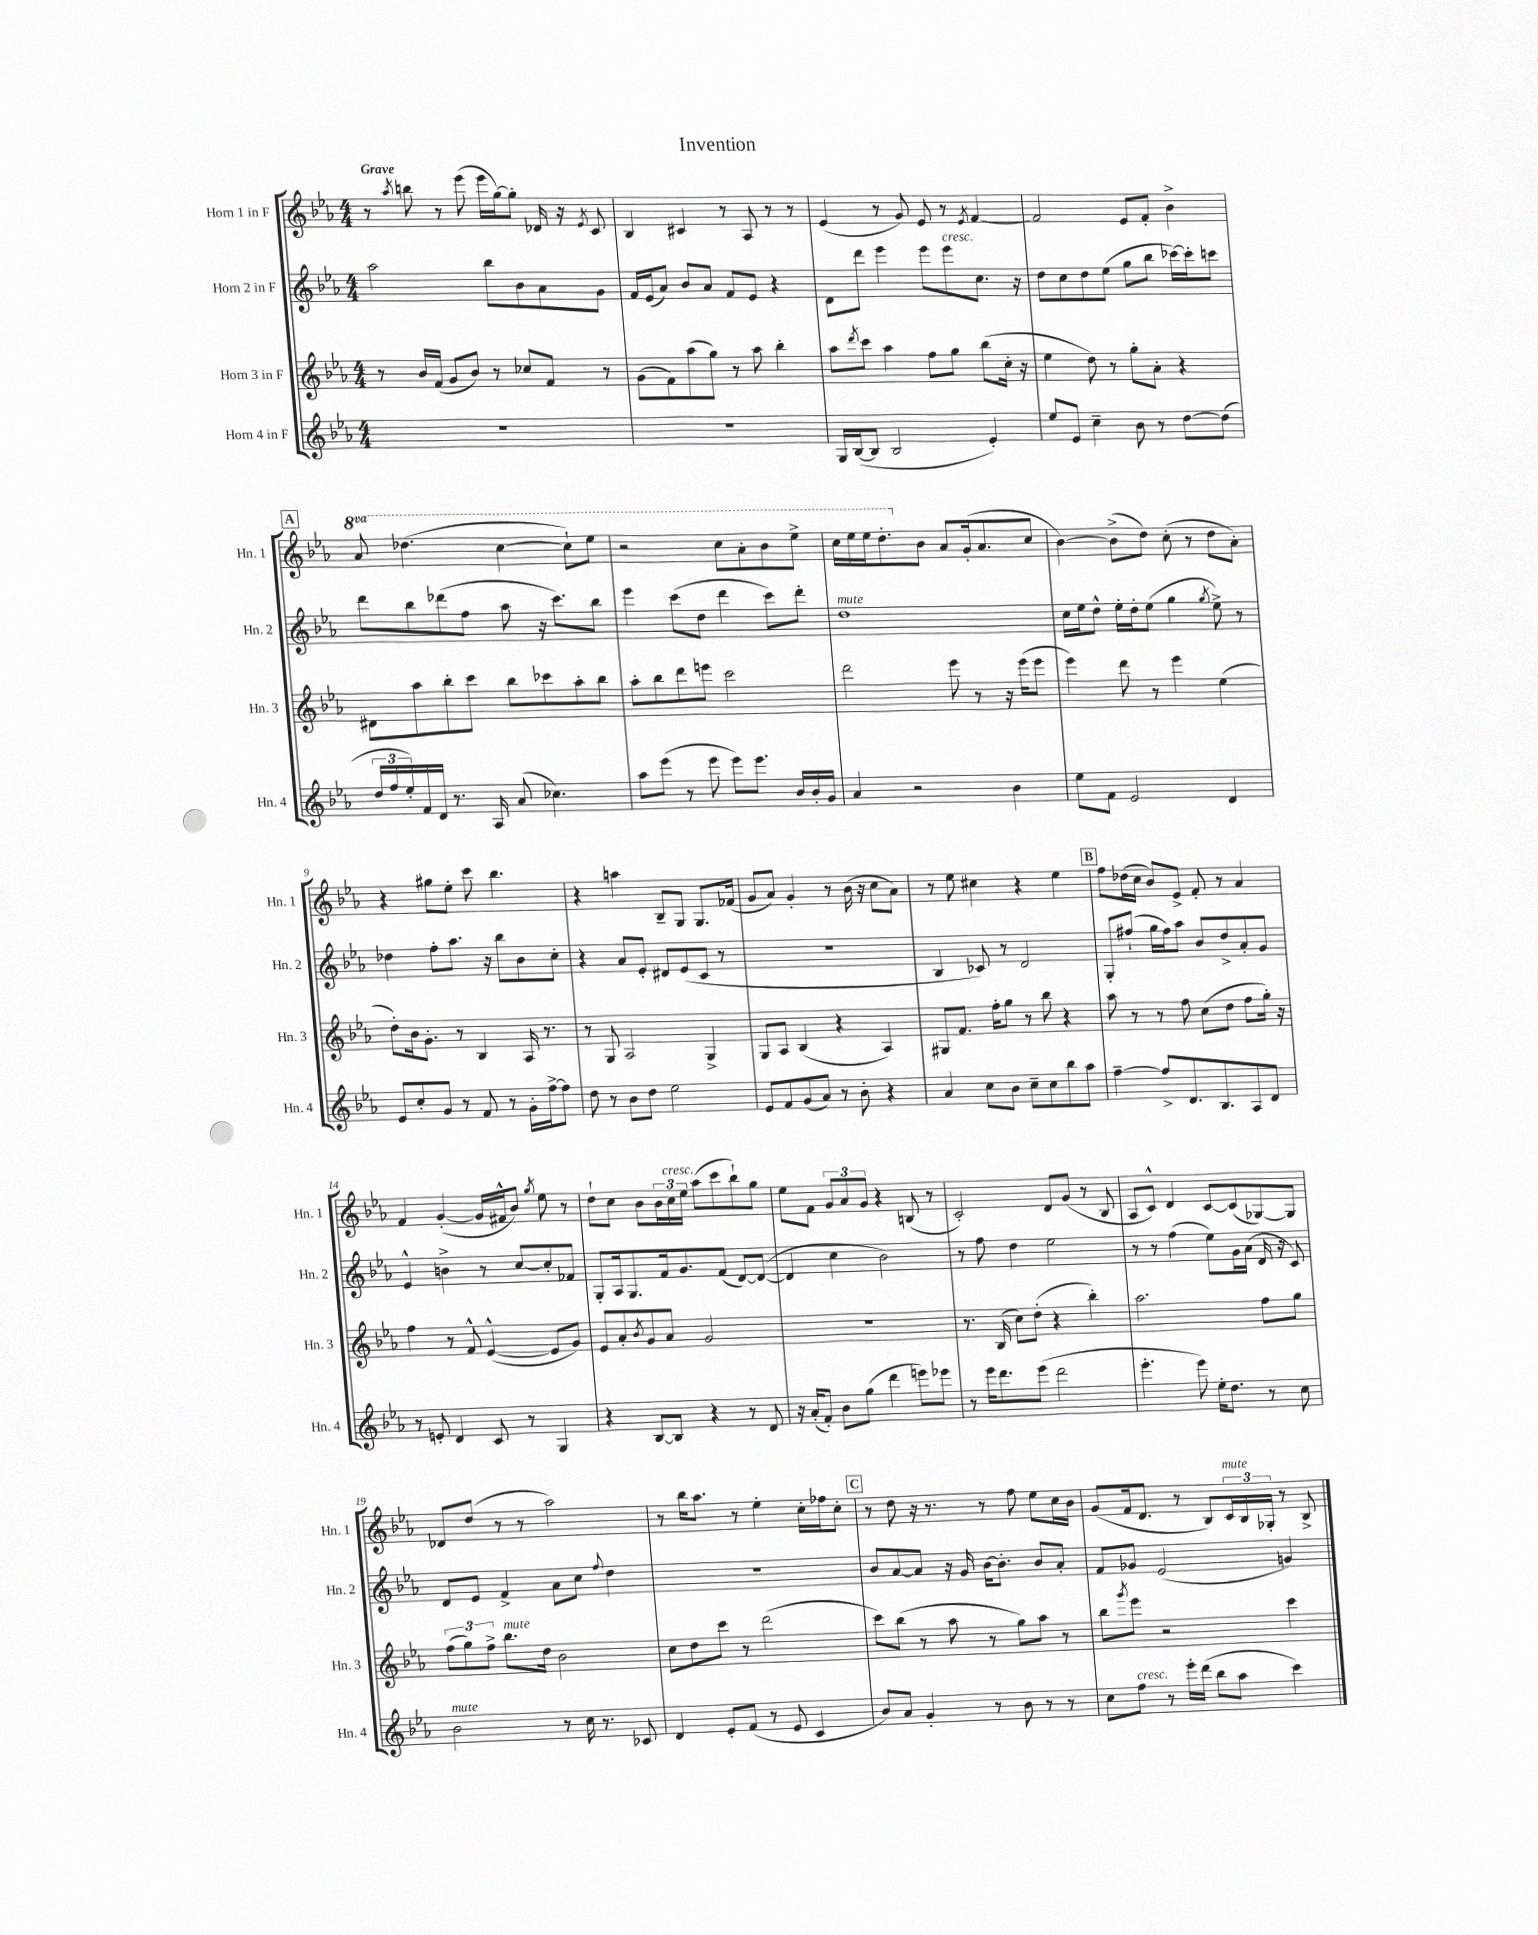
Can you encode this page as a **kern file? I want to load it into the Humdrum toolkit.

**kern	**kern	**kern	**kern
*part4	*part3	*part2	*part1
*staff4	*staff3	*staff2	*staff1
*I"Horn 4 in F	*I"Horn 3 in F	*I"Horn 2 in F	*I"Horn 1 in F
*I'Hn. 4	*I'Hn. 3	*I'Hn. 2	*I'Hn. 1
*clefG2	*clefG2	*clefG2	*clefG2
*k[b-e-a-]	*k[b-e-a-]	*k[b-e-a-]	*k[b-e-a-]
*M4/4	*M4/4	*M4/4	*M4/4
=1	=1	=1	=1
!	!	!	!LO:TX:a:B:t=Grave
1r	8r	2aa-\	8r
.	.	.	8qaa-/
.	16b-/LL	.	8bbn\
.	(16f/JJ	.	.
.	8g/L	.	8r
.	8b-/J)	.	(8eee-\
.	8r	8bb-\L	16eee-\LL
.	.	.	[16gg\J)
.	8cc-X/L	8b-\	8gg'\J]
.	8f/J	8a-\	16d-X/
.	.	.	16r
.	.	.	8qe-/
.	8r	8g\J	8c/
=2	=2	=2	=2
1r	(8g\L	16f/LL	4B-/
.	.	(16e-/J	.
.	8f\)	8a-/J)	.
.	(8aa-\	8b-/L	4c#X/
.	8gg\J)	8a-/J	.
.	8r	8f/L	8r
.	8aa-\	8e-/J	8A-/
.	4bb-'\	4r	8r
.	.	.	8r
=3	=3	=3	=3
16G/LL	8aa-\L	8d\L	(4e-/
([16B-/J	.	.	.
.	8qddd/	.	.
8B-/J]	8ccc\J	8ddd\J	.
2B-/	4aa-\	4eee-\	8r
.	.	.	8g/)
.	8ff\L	8eee-\L	8e-/
!	!	!LO:TX:a:i:t=cresc.	!
.	8gg\J	8eee-\	8r
.	.	.	8qe-/
4e-'/)	(8bb-\L	8.cc\J	[4f/
.	16cc'\Jk	.	.
.	16r	16r	.
=4	=4	=4	=4
8ee-/L	4ee-\	8dd\L	2f/]
8e-/J	.	8cc\	.
4cc~\	8dd\)	8dd\	.
.	8r	(8ee-\J	.
8b-\	8gg'\L	8gg\L	8e-/L
8r	8a-'\J	8bb-\J	8f'/J
[8dd\L	4r	[16ccc-X\LL)	4b-^\
.	.	16ccc-'\J]	.
(8dd\J]	.	8cccn\J	.
!!LO:LB:g=z
!!LO:REH:place=s1:t=A
=5	=5	=5	=5
*	*	*	*8va
24dd/LL	8d#X\L	8ddd\L	8aa-/
24ff/	.	.	.
24ee-'/)	.	.	.
16f/	8aa-\	8bb-\	(4.ddd-X\
16d/JJ	.	.	.
8.r	8bb-'\	(8ddd-X\	.
.	8ccc\J	8ff\J	.
16A-/	.	.	.
(8a-/	8bb-\L	8aa-\	[4ccc\
4.cc-X\)	8ccc-X\	16r	.
.	.	8.ccc\L)	.
.	8aa-'\	.	8ccc`\L])
.	8bb-\J	8bb-\J	8eee-\J
=6	=6	=6	=6
8aa-\L	8aa-'\L	4eee-\	2r
(8eee-\J	8bb-\	.	.
8r	8ddd\	(8ccc\L	.
8eee-\	8eeen\J	8dd\J	.
8eee-\L)	2ccc\	4ddd\	8ccc\L
8.eee-\J	.	.	8aa-'\
.	.	8ccc\L)	8bb-\
16b-/LL	.	.	.
16b-'/	.	8ddd'\J	8eee-^\J
16g/JJ	.	.	.
=7	=7	=7	=7
!	!	!LO:TX:a:i:t=mute	!
4a-/	2ddd\	1dd	16ccc\LL
.	.	.	16eee-\
.	.	.	16eee-\J
.	.	.	8.ddd'\
2r	.	.	.
*	*	*	*X8va
.	.	.	8b-\J
.	8eee-\	.	8a-/L
.	8r	.	(16g'/k
.	.	.	8.a-/
4b-\	16r	.	.
.	(16eee-\KL	.	.
.	8eee-\J	.	8cc/J
=8	=8	=8	=8
8ee-\L	4eee-\)	16cc\LL	[4b-\)
.	.	16ee-\J	.
8f\J	.	8dd^^\J	.
2e-/	8ddd\	16ee-'\LL	(8b-^\L]
.	.	16dd'\J	.
.	8r	(8ee-\J	8dd\J)
.	4eee-\	4gg\	(8cc'\
.	.	.	8r
.	.	8qgg/	.
4d/	(4ee-\	8ee-^\)	8dd\L
.	.	8r	8a-'\J)
!!LO:LB:g=z
=9	=9	=9	=9
8e-/L	8dd'\L)	4dd-X\	4r
8cc'/	16b-\k	.	.
.	8.g'\J	.	.
8g/J	.	8ff'\L	8gg#X\L
8r	8r	8.aa-\J	8ee-'\J
8f/	4B-/	.	8ccc\
.	.	16r	.
8r	.	8bb-\L	4.bb-\
16g'\LL	16A-/	8b-\	.
[16ff^\J	8.r	.	.
8ff\J]	.	8cc'\J	.
=10	=10	=10	=10
8dd\	8r	4r	4r
8r	8G/	.	.
8b-\L	2A-/	8a-/L	4aan\
8dd\J	.	8e-'/J	.
2ee-\	.	8d#X/L	8B-~/L
.	.	(8e-/	8G/J
.	4G^/	8c/J	8.G/L
.	.	8r	.
.	.	.	(16f-X/Jk
=11	=11	=11	=11
8e-/L	8G/L	1r	8g/L
8f/	8A-/J	.	8a-/J)
(8g/	(4B-/	.	4g'/
8a-/J)	.	.	.
8r	4r	.	8r
8b-'\	.	.	(16b-\
.	.	.	16r
4r	4A-/)	.	8cc\L
.	.	.	8a-\J)
=12	=12	=12	=12
4a-/	8G#X/L	4B-/	8r
.	8.f/J	.	8ee-\
8cc\L	.	8c-X/)	4cc#X\
.	16ff'\KL	.	.
8b-\J	8gg\J	8r	.
8cc~\L	8r	2d/	4r
8cc\	8bb-\	.	.
8bb-\	4r	.	4ee-\
8aa-\J	.	.	.
!!LO:REH:place=s1:t=B
=13	=13	=13	=13
[4ff~\	8aa-\	8G'/L	8ff\L
.	8r	(8ff#X`/J	(16dd-X\L
.	.	.	16cc\JJ
8ff^/L]	8r	16gg\LL	8b-/L)
.	.	16ff#\J)	.
8.d/	8ff\	8aa-\J	8e-^/J
.	(8cc\L	8b-/L	8f'/
8.B-/	.	.	.
.	8dd\J	8dd^/	8r
8A-/	8ff\L	8a-'/	4a-/
8d/J	16gg'\Jk)	8g/J	.
.	16r	.	.
!!LO:LB:g=z
=14	=14	=14	=14
8r	4ff\	4e-^^/	4f/
8en'/	.	.	.
4d/	8r	4bn^\	([4g'/
.	8f^^/	.	.
8c/	([4e-^^/	8r	16g/LL]
.	.	.	16f#X^^/J
8r	.	[8cc/L	8b-/J)
.	.	.	8qgg/
4G/	8e-/L]	8cc'/]	8ee-\
.	8g/J)	8f-X/J	8r
=15	=15	=15	=15
4r	8e-/L	8G'/L	8dd`\L
.	8a-'/	16A-/k	8cc\J
.	.	8.G/	.
.	8qb-/	.	.
[8B-/L	8g/	.	8b-\L
8B-/J]	8a-/J	16f/k	24b-\L
!	!	!	!LO:TX:a:i:t=cresc.
.	.	.	24cc\
.	.	8.g/	.
.	.	.	24ee-\JJ
4r	2g/	.	(8aa-\L
.	.	(8f/J	8ccc\
8r	.	[8d/L)	8bb-`\)
8d/	.	(8d/J_	8gg\J
=16	=16	=16	=16
16r	1r	4d/]	8ee-\L
(16a-'/KL	.	.	.
8f'/J)	.	.	8f\J
8b-\L	.	4cc\	12g/L
.	.	.	12a-/
(8gg\J	.	.	.
.	.	.	12g/J
4ddd\	.	2b-\)	4r
8eeen\L)	.	.	(8Bn/
8eee-X\J	.	.	8r
=17	=17	=17	=17
8r	8.r	8r	2c'/)
16eee-\KL	.	8ff\	.
8.ddd\	(16B-/	.	.
.	8cc\L)	4dd\	.
(8eee-\J	(8dd'\J	.	.
2ddd\	4r	2ee-\	8d/L
.	.	.	(8g/J
.	4bb-'\)	.	8r
.	.	.	8B-/
=18	=18	=18	=18
4.eee-'\	2.aa-\	8r	8A-/L
.	.	8r	8c^^/J)
.	.	(4ff\	4d/
8eee-\)	.	.	.
16ee-'\KL	.	8ee-\L)	[8c/L
8.dd\J	.	.	.
.	.	16g\L	(8c/]
.	.	(16a-\JJ	.
8r	8ff\L	16d/	[8G-X/)
.	.	16r	.
8cc\	8gg\J	8c/)	8G-/J]
!!LO:LB:g=z
=19	=19	=19	=19
!LO:TX:a:i:t=mute	!	!	!
2b-\	(12ff\L	8d/L	8d-X/L
.	12gg\)	.	.
.	.	8e-/J	(8dd/J
.	12ff^\J	.	.
!	!LO:TX:a:i:t=mute	!	!
.	8.bb-\L	4f^/	8r
.	.	.	8r
.	16dd\Jk	.	.
8r	2b-\	8a-\L	2aa-\)
16cc\	.	8cc\J	.
8.r	.	.	.
.	.	8qqff/	.
.	.	4dd\	.
8c-X/	.	.	.
=20	=20	=20	=20
4d/	8cc\L	1r	8r
.	8dd\	.	16bb-\KL
.	.	.	8.aa-\J
8e-'/L	8ccc\J	.	.
(8f/J	8r	.	8r
8r	(2ddd\	.	4ee-'\
8e-/	.	.	.
4c/	.	.	16cc'\LL
.	.	.	16ff-X\J
.	.	.	8cc'\J
!!LO:REH:place=s1:t=C
=21	=21	=21	=21
8b-/L)	8ccc\L)	8b-/L	8r
8a-/J	(8bb-\J	[8a-/	8dd\
4g'/	8r	8a-/J]	16r
.	.	.	8.r
.	8aa-\	16r	.
.	.	16g/	.
8r	8r	[16b-\KL	8r
.	.	8.b-'\J]	.
8b-\	8gg\L)	.	8ff\
8r	8aa-\J	8b-/L	8ee-\L
8r	8r	8a-'/J	16cc\L
.	.	.	16b-\JJ
=22	=22	=22	=22
8cc\L	8bb-\L	8f/L	(8g/L
.	8qggg/	.	.
!LO:TX:a:i:t=cresc.	!	!	!
8ff\J	8eee-\J	8g-X/J	16f/k
.	.	.	8.d/J
8r	2r	(2e-/	.
16eee-'\LL	.	.	8r
(16ddd\JJ	.	.	.
8bb-\L	.	.	8B-/L)
!	!	!	!LO:TX:a:i:t=mute
8aa-\J	.	.	24c/L
.	.	.	24B-/
.	.	.	24G-X'/JJ
4ccc\)	4ccc\	4gn/)	8r
.	.	.	8B-^/
==	==	==	==
*-	*-	*-	*-
